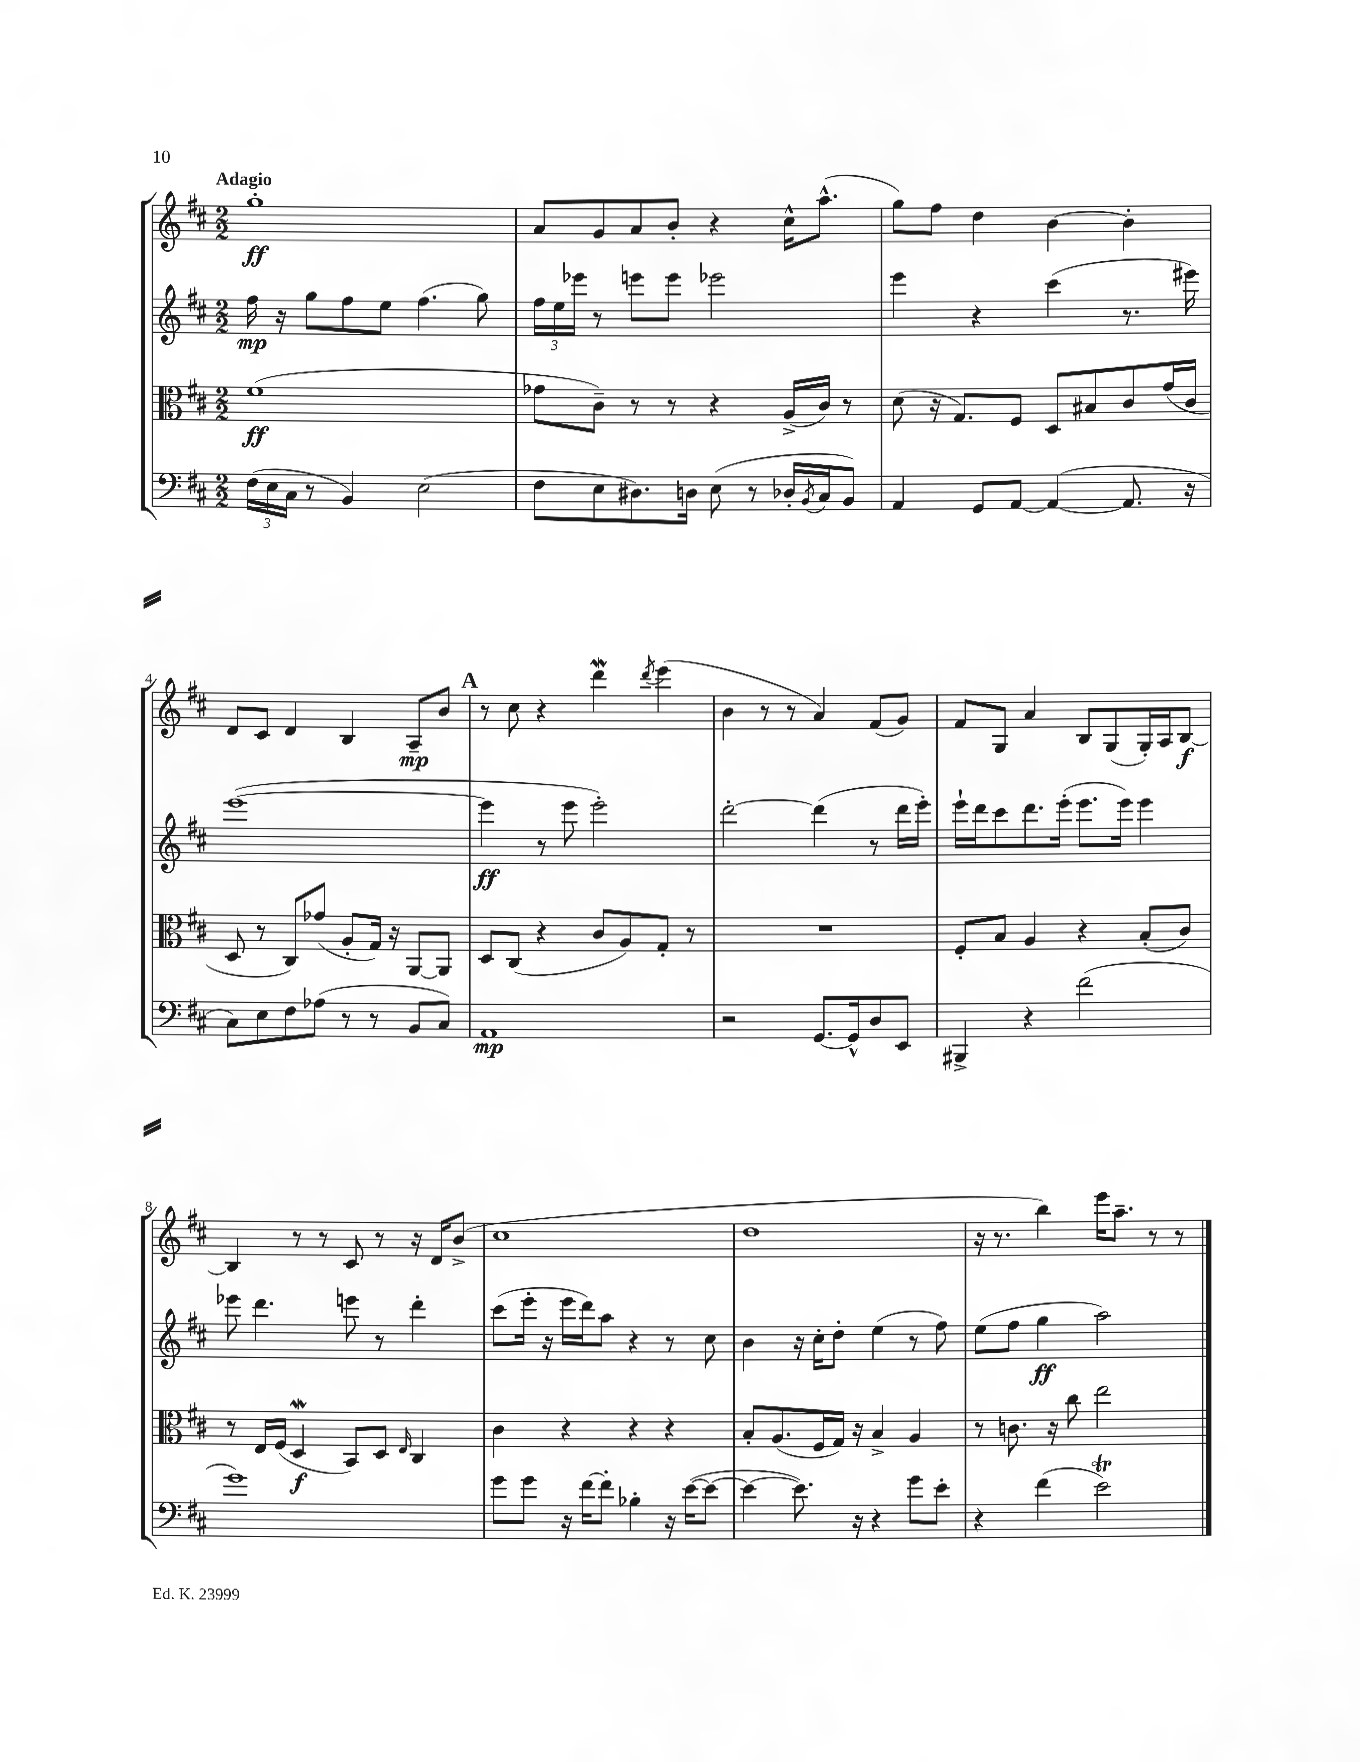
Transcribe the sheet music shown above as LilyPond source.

<<
\new StaffGroup <<
\new Staff = "s0" {
    \clef treble \key d \major \numericTimeSignature \time 2/2 \tempo "Adagio"
    g''1-.\ff |
    a'8 g'8 a'8 b'8-. r4 cis''16-^ a''8.-^( |
    g''8) fis''8 d''4 b'4~ b'4-. |
    d'8 cis'8 d'4 b4 a8--\mp b'8 |
    \mark \markup { \bold "A" } r8 cis''8 r4 d'''4\mordent \acciaccatura { d'''8 } e'''4( |
    b'4 r8 r8 a'4) fis'8( g'8) |
    fis'8 g8 a'4 b8 g8( g16-.) a16 b8~\f |
    b4 r8 r8 cis'8 r8 r16 d'16 b'8->( |
    cis''1 |
    d''1 |
    r16 r8. b''4) e'''16 a''8.-- r8 r8 \bar "|." |
}
\new Staff = "s1" {
    \clef treble \key d \major \numericTimeSignature \time 2/2
    fis''16\mp r16 g''8 fis''8 e''8 fis''4.( g''8) |
    \tuplet 3/2 { fis''16 e''16 ees'''16 } r8 e'''8 e'''8 ees'''2 |
    e'''4 r4 cis'''4( r8. eis'''16) |
    e'''1~( |
    \mark \markup { \bold "A" } e'''4\ff r8 e'''8 e'''2-.) |
    d'''2~-. d'''4( r8 d'''16 e'''16-.) |
    e'''16-! d'''16 cis'''8 d'''8. e'''16-.( e'''8. e'''16) e'''4 |
    ees'''8 d'''4. e'''8 r8 d'''4-. |
    cis'''8( e'''16-. r16 e'''16 d'''16) a''8 r4 r8 cis''8 |
    b'4 r16 cis''16-. d''8-. e''4( r8 fis''8) |
    e''8( fis''8 g''4\ff a''2) \bar "|." |
}
\new Staff = "s2" {
    \clef alto \key d \major \numericTimeSignature \time 2/2
    fis'1\ff( |
    ges'8 cis'8--) r8 r8 r4 a16->( cis'16) r8 |
    d'8( r16 g8.) fis8 d8 bis8 cis'8 g'16( cis'16 |
    d8 r8 cis8) ges'8( a8-. g16) r16 a,8~ a,8 |
    \mark \markup { \bold "A" } d8 cis8( r4 cis'8 a8) g8-. r8 |
    R1 |
    fis8-. b8 a4 r4 b8-.( cis'8) |
    r8 e16 fis16( d4\mordent\f b,8) d8 \grace { e16 } cis4 |
    cis'4 r4 r4 r4 |
    b8-. a8.( fis16 g16) r16 b4-> a4 |
    r8 c'8. r16 cis''8 e''2 \bar "|." |
}
\new Staff = "s3" {
    \clef bass \key d \major \numericTimeSignature \time 2/2
    \tuplet 3/2 { fis16( e16 cis16 } r8 b,4) e2( |
    fis8 e8 dis8.) d16 e8( r8 des16-. \acciaccatura { b,8 } cis16 b,8) |
    a,4 g,8 a,8~ a,4~( a,8. r16 |
    cis8) e8 fis8 aes8( r8 r8 b,8 cis8) |
    \mark \markup { \bold "A" } a,1\mp |
    r2 g,8.~ g,16-^ d8 e,8 |
    bis,,4-> r4 fis'2( |
    g'1) |
    g'8 g'8 r16 fis'16~ fis'8-. bes4-. r16 e'16~( e'8~ |
    e'4~ e'8.) r16 r4 g'8 e'8-. |
    r4 fis'4( e'2\trill) \bar "|." |
}
>>
>>
